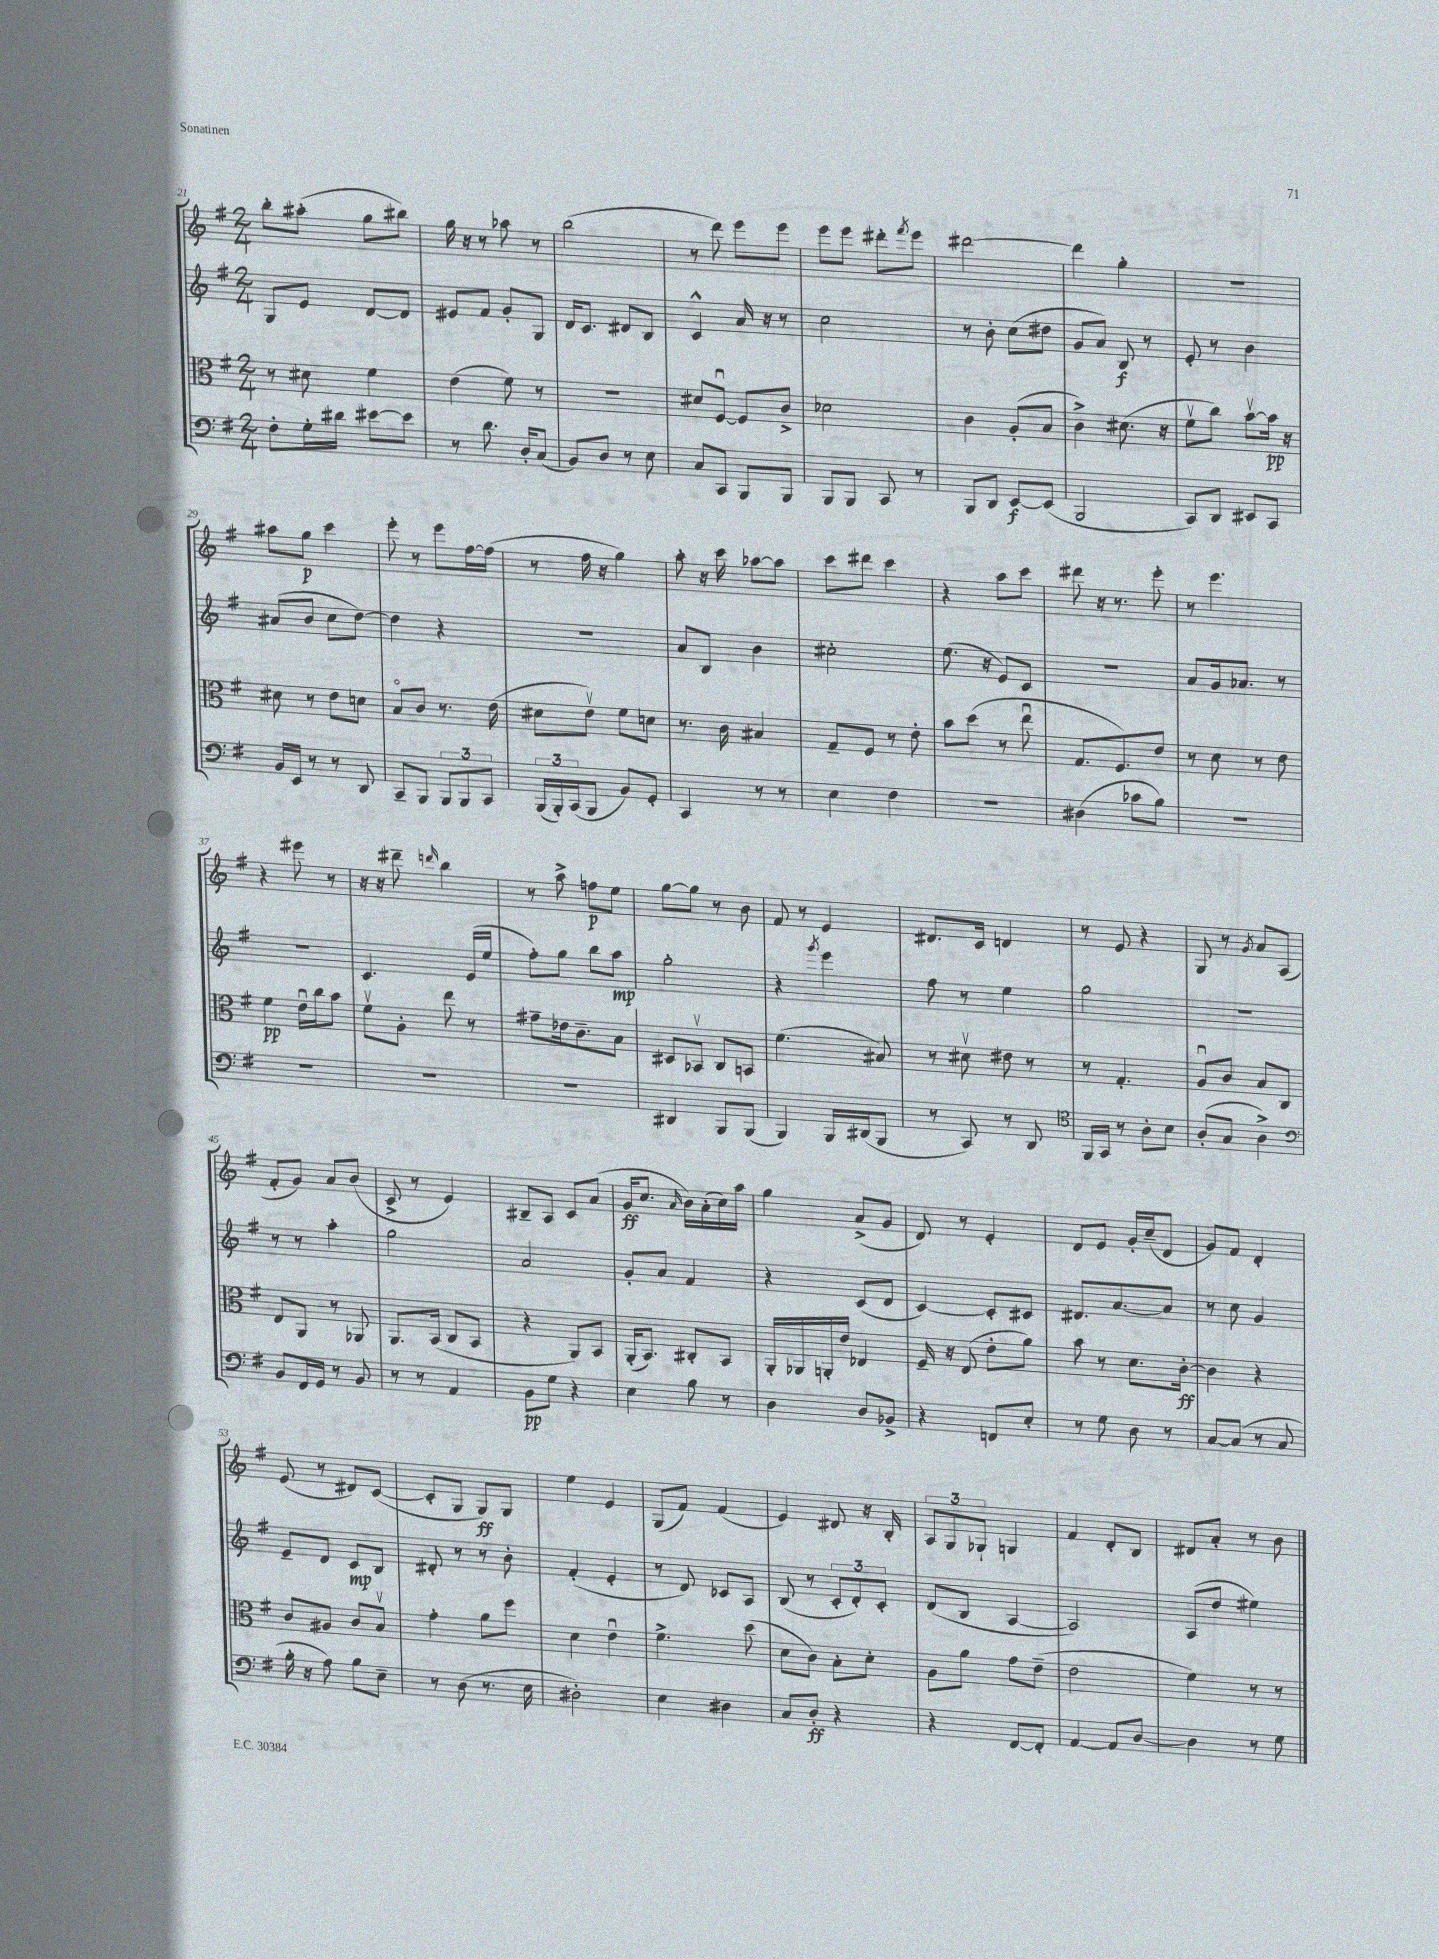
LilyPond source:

<<
\new StaffGroup <<
\new Staff = "s0" {
    \clef treble \key g \major \numericTimeSignature \time 2/4
    b''8-. ais''8-.( g''8 bis''8) |
    g''16 r16 r8 aes''8 r8 |
    b''2( |
    r8 d'''8) e'''8 e'''8 |
    e'''8 e'''8 dis'''8-. \acciaccatura { fis'''8 } e'''8 |
    dis'''2~ |
    dis'''4 g''4-. |
    R2 |
    ais''8 g''8\p c'''4 |
    e'''8-. r8 e'''8 fis''16~ fis''16( |
    r8 fis''16 r16 g''4) |
    a''8-. r16 c'''16 aes''8~ aes''8 |
    c'''8 dis'''8 c'''4 |
    r4 a''8 c'''8 |
    dis'''8 r16 r8. e'''8-. |
    r8 e'''4. |
    r4 eis'''8 r8 |
    r16 r16 dis'''8-- \grace { d'''16 } b''4 |
    r8 a''8-> f''8\p e''8 |
    g''8~ g''8 r8 b'8 |
    fis'8 r8 e'4 |
    dis'8. c'16 d'4 |
    r8 e'8 r4 |
    g8 r8 \acciaccatura { g'8 } a'8 a8( |
    fis'8-. g'8) a'8 b'8( |
    c'8-> r8 e'4) |
    bis8-- a8 c'8 a'8( |
    g'16\ff c''8. \grace { a'16 } b'16) a'16-.( c''16) a''16 |
    g''4 a'8->( g'8 |
    d'8) r8 e'4-. |
    d'8 e'8 g'16-. c''16--( d'8 |
    g'8) fis'8 d'4-. |
    e'8( r8 dis'8) c'8~( |
    c'8-. g8 g8\ff) g8 |
    e''4 e'4 |
    g8( fis'8) fis'4( |
    e'4) dis'8 r16 b16-. |
    \tuplet 3/2 { a8 g8 ges8-! } g4 |
    fis'4 d'8-. b8 |
    dis'8 a'8-. r8 b'8 \bar "|." |
}
\new Staff = "s1" {
    \clef treble \key g \major \numericTimeSignature \time 2/4
    g8 e'8 d'8~ d'8 |
    eis'8 fis'8 g'8-. g8 |
    d'16 c'8. dis'8 b8 |
    c'4-^ a'16 r16 r8 |
    c''2 |
    r8 b'8-. c''8( dis''8 |
    g'8 a'8) b8\f r8 |
    e'8-. r8 b'4 |
    ais'8( b'8 c''8 d''8~) |
    d''4 r4 |
    r2 |
    a'8 b8 b'4 |
    cis''2-. |
    e''8.( r16 e'8) c'8 |
    r2 |
    a'8 g'16 aes'8. r8 |
    r2 |
    c'4. e'16( e''16 |
    fis''8-.) g''8 b''8 a''8\mp |
    g''2-. |
    r4 \acciaccatura { g'''8 } e'''4 |
    fis''8 r8 e''4 |
    g''2 |
    R2 |
    r8 r8 a''4-. |
    g''2 |
    a'2 |
    g'8-. a'8 fis'4 |
    r4 c'8( d'8 |
    c'4~) c'8-. cis'8 |
    dis'8. a'8.~ a'8 |
    r8 c''8 g'4 |
    e'8-- d'8 c'8\mp b8 |
    dis'8-. r8 r8 b'8-. |
    fis'4-.( e'4-. |
    r8 d'8) ces'8 a8 |
    b8( r8 \tuplet 3/2 { c'8-. d'8-.) c'8-. } |
    d'8( b8 a4~ |
    a2) |
    a8( d''8 eis''4) \bar "|." |
}
\new Staff = "s2" {
    \clef alto \key g \major \numericTimeSignature \time 2/4
    r8 dis'8 fis'4 |
    e'4( fis'8) r8 |
    r2 |
    dis'8 fis8~\downbow fis8 c'8-> |
    des'2 |
    c'4 a8-.( b8 |
    c'4->) dis'8.( r16 |
    fis'8\upbow c''8) b'8~\upbow b'16\pp r16 |
    dis'8 r8 e'8 d'8 |
    b8\flageolet c'8 r8. e'16( |
    dis'8 e'8\upbow) fis'8 d'8 |
    r8. c'16 bis4 |
    g8-- fis8 r8 e'8-. |
    b'8 d''8( r8 e''8\downbow |
    g8. fis8.) e'8 |
    r8 d'8 r8 e'8 |
    fis'4\pp e'16\downbow c''16 b'8 |
    fis'8\upbow a8-. e''8 r8 |
    gis'8-- ees'16 c'8.-- b8 |
    dis8 bes,8\upbow c8 b,8 |
    fis'4.( bis8) |
    r8 dis'8\upbow eis'8 r8 |
    r8 g4.-. |
    a8\downbow c'8 b8 c8 |
    e8 a,8 r8 aes,8 |
    a,8. b,16( c8 b,8 |
    r4 a,8) b,8 |
    a,16-.( b,8.) cis8-. b,8 |
    a,16-. aes,16 a,16-. e'16 ees4 |
    fis16-- r16 e8( e'8-. a'8) |
    b'8 r8 d'8. c'16~-.\ff |
    c'4 r4 |
    c'8 ais8 c'8 b8\upbow |
    g'4-. a'8 fis''8 |
    d'4 e'4\downbow |
    fis'4.-> d''8( |
    d'8 c'8) b8-. d'8-. |
    a8 a'8 g'8 e'8--( |
    e'2 |
    fis'4) r8 r8 \bar "|." |
}
\new Staff = "s3" {
    \clef bass \key g \major \numericTimeSignature \time 2/4
    fis8-. g16-. dis'16 eis'8~ eis'8 |
    r8 d'8. d16-. c8( |
    b,8) d8 r8 e8 |
    c8 c,8 b,,8 b,,8 |
    b,,8 b,,8 c,8 r8 |
    b,,8 d,8 e,8~\f e,8( |
    b,,2 |
    c,8) d,8 eis,8 c,8 |
    b,16 e,16 r8 r8 d,8 |
    c,8-- b,,8 \tuplet 3/2 { b,,8 b,,8 c,8 } |
    \tuplet 3/2 { b,,16( b,,16-.) c,16( } b,,8 b,8) g,8-. |
    c,4 r8 r8 |
    e4 fis4 |
    R2 |
    dis4( ces'8 b8) |
    R2 |
    R2 |
    R2 |
    R2 |
    dis,4 b,,8 b,,8( |
    b,,4) b,,16 dis,16( b,,8 |
    r8 c,8) r8 d,8 |
    \clef tenor fis,16 g,16 r8 a8-. b8 |
    a8-.( g8 a4->) |
    \clef bass b,8 fis,16 g,16 r8 b,8 |
    r8 r8 a,4 |
    b,8\pp g8 r4 |
    e4 b8 r8 |
    d4 d8 bes,8-> |
    r4 f,8 e8-. |
    r8 g8 d8 r8 |
    c8~ c8( r8 c8 |
    b16-. r16 a8) b8 e8-- |
    r8 d8( r8. e16 |
    dis2-.) |
    e4 dis4 |
    c8 d8-.\ff r4 |
    r4 fis,8~ fis,8-. |
    a,4~ a,8 d8~ |
    d4 r8 g8 \bar "|." |
}
>>
>>
\layout { \context { \Score currentBarNumber = #21 } }
